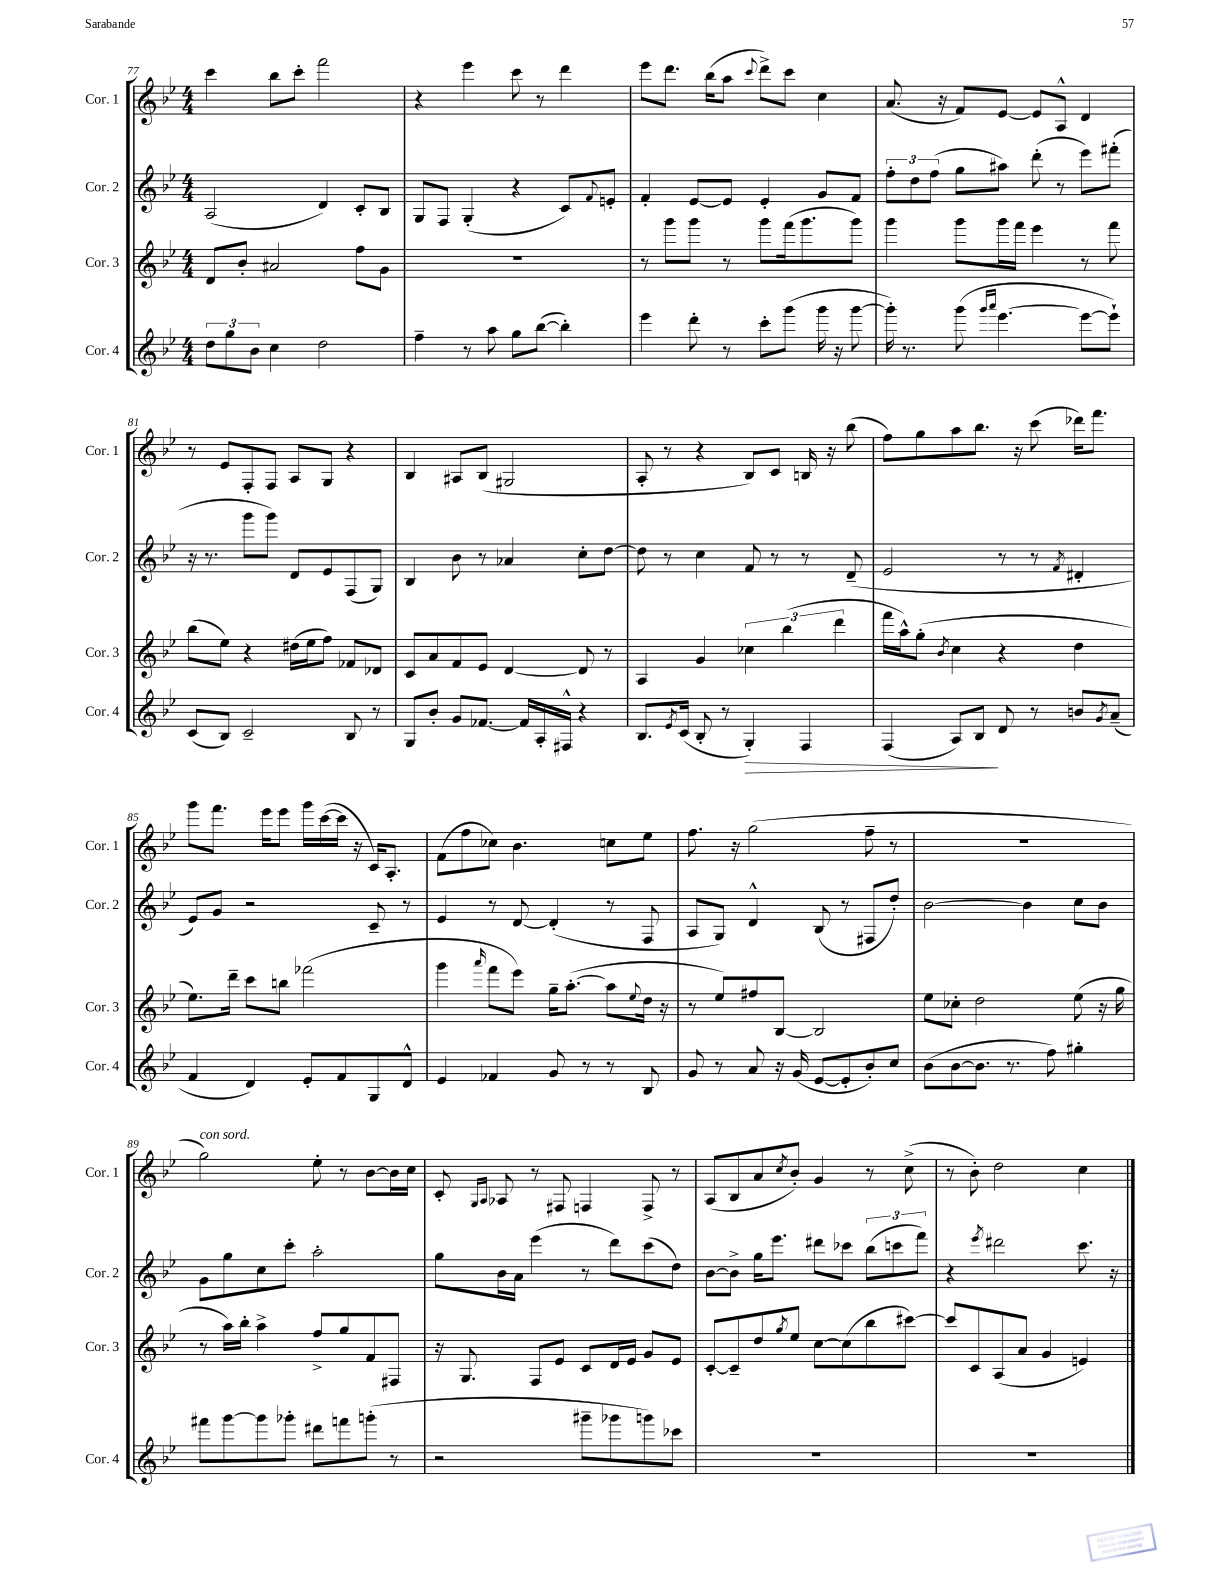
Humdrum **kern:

**kern	**kern	**kern	**kern
*staff4	*staff3	*staff2	*staff1
*clefG2	*clefG2	*clefG2	*clefG2
*k[b-e-]	*k[b-e-]	*k[b-e-]	*k[b-e-]
*M4/4	*M4/4	*M4/4	*M4/4
12dd\L	8d/L	(2A/	4ccc\
12gg\	.	.	.
.	8b-'/J	.	.
12b-\J	.	.	.
4cc\	2a#/	.	8bb-\L
.	.	.	8ccc'\J
2dd\	.	4d/)	2fff\
.	8ff\L	8c'/L	.
.	8g\J	8B-/J	.
=	=	=	=
4ff~\	1r	8G/L	4r
.	.	8F/J	.
8r	.	(4G'/	4eee-\
8aa\	.	.	.
8gg\L	.	4r	8ccc\
([8bb-\J	.	.	8r
4bb-'\])	.	8c/L)	4ddd\
.	.	8qqf/	.
.	.	8e'/J	.
=	=	=	=
4eee-\	8r	4f'/	8eee-\L
.	8ggg\L	.	8.ddd\J
8ddd'\	8ggg\J	[8e-/L	.
.	.	.	(16bb-\LK
8r	8r	8e-/]J	8aa\J
.	.	.	8qqccc/
8ccc'\L	8ggg\L	4e-'/	8ddd^\L)
(8ggg\J	(16fff\k	.	8ccc\J
.	8.ggg\	.	.
16ggg\	.	8g/L	4cc\
16r	.	.	.
[8ggg\	8ggg\J)	8f/J	.
=	=	=	=
16ggg'\])	4ggg\	12ff'\L	(8.a/
8.r	.	.	.
.	.	12dd\	.
.	.	(12ff\J	.
.	.	.	16r
(8ggg\	8ggg\L	8gg\L	8f/L)
16qqggg/LL	.	.	.
16qqaaa/JJ	.	.	.
[4.eee-\	16ggg\L	8aa#\J)	[8e-/J
.	16fff\JJ	.	.
.	4eee-\	(8ddd'\	8e-/]L
.	.	8r	8A^^/J
8eee-\_L	8r	8eee-\L)	4d/
8eee-`\]J)	8fff\	(8fff#'\J	.
=	=	=	=
(8c/L	(8bb-\L	16r	8r
.	.	8.r	.
8B-/J)	8ee-\J)	.	8e-/L
2c~/	4r	8ggg\L	8F'/
.	.	8ggg\J)	8F/J
.	(16dd#\LL	8d/L	8A/L
.	16ee-\J	.	.
.	8ff\J)	8e-/	8G/J
8B-/	8f-/L	(8F/	4r
8r	8d-/J	8G/J)	.
=	=	=	=
8G/L	8c/L	4B-/	4B-/
8b-'/J	8a/	.	.
8g/L	8f/	8b-\	8A#/L
[8.f-/J	8e-/J	8r	(8B-/J
.	[4d/	4a-/	2G#/
16f-/]LL	.	.	.
16A'/	.	.	.
16F#^^/JJ	.	.	.
4r	8d/]	8cc'\L	.
.	8r	[8dd\J	.
=	=	=	=
8.B-/L	4A/	8dd\]	8A'/
.	.	8r	8r
8qe-/	.	.	.
(16c/Jk	.	.	.
8B-'/	4g/	4cc\	4r
8r	.	.	.
4G'/)	6cc-\	8f/	8B-/L)
.	.	8r	8c/J
.	(6bb-\	.	.
4F/	.	8r	16B/
.	.	.	16r
.	6ddd\	.	.
.	.	(8d~/	(8bb-\
=	=	=	=
(4F/	16fff\LL	2e-/	8ff\L)
.	16aa^^\J)	.	.
.	(8gg'\J	.	8gg\
.	8qb-/	.	.
8A/L)	4cc\	.	8aa\
8B-/J	.	.	8.bb-\J
8d/	4r	8r	.
.	.	.	16r
8r	.	8r	(8ccc\
.	.	8qf/	.
8b/L	4dd\	4d#'/	16ddd-\LK)
.	.	.	8.fff\J
8qg/	.	.	.
(8a~/J	.	.	.
=	=	=	=
4f/	8.ee-\L)	8e-/L)	8ggg\L
.	.	8g/J	8.fff\J
.	16ddd~\Jk	.	.
4d/)	8ccc\L	2r	.
.	.	.	16eee-\LK
.	8bb\J	.	8eee-\J
8e-'/L	(2fff-\	.	16ggg\LL
.	.	.	([16ccc\
8f/	.	.	16ccc\]JJ
.	.	.	16r
8G/	.	8c~/	16c/LK)
.	.	.	8.A'/J
8d^^/J	.	8r	.
=	=	=	=
4e-/	4ggg\	4e-/	(8f\L
.	.	.	8ff\
.	16qqaaa/	.	.
4f-/	8fff\L	8r	8cc-\J)
.	8eee-\J)	[8d/	4.b-\
8g/	16gg~\LK	(4d'/]	.
.	([8.aa'\J	.	.
8r	.	.	.
8r	8aa\]L	8r	8cc\L
.	8qqee-/	.	.
8B-/	16dd\Jk	8F/	8ee-\J
.	16r	.	.
=	=	=	=
8g/	8r	8A/L	8.ff\
8r	8ee-/L)	8G/J)	.
.	.	.	16r
8a/	8ff#/	4d^^/	(2gg\
16r	[8B-/J	.	.
(16g/	.	.	.
[8e-/L	2B-/]	(8B-/	.
8e-'/]	.	8r	.
8b-'/)	.	8F#/L	8ff~\
8cc/J	.	8dd'/J)	8r
=	=	=	=
(8b-\L	8ee-\L	[2b-\	1r
[8b-\	8cc-'\J	.	.
8.b-\]J	2dd\	.	.
8.r	.	.	.
.	.	4b-\]	.
8ff\)	.	.	.
4gg#'\	(8ee-\	8cc\L	.
.	16r	8b-\J	.
.	16gg\	.	.
=	=	=	=
8fff#\L	8r	8g\L	2gg\)
[8ggg\	16aa\LL)	8gg\	.
.	16bb-'\JJ	.	.
8ggg\]	4aa^\	8cc\	.
8ggg-'\J	.	8ccc'\J	.
8ddd#\L	8ff^/L	2aa'\	8ee-'\
8fff\	8gg/	.	8r
(8ggg'\J	8f/	.	[8b-\L
8r	8F#/J	.	16b-\]L
.	.	.	16cc\JJ
=	=	=	=
2r	16r	8gg\L	8c'/
.	8.G/	.	.
.	.	.	16qqG/LL
.	.	.	16qqA/JJ
.	.	16b-\L	8A-/
.	.	16a\JJ	.
.	8F/L	(4eee-\	8r
.	8e-/J	.	8F#/
8ggg#~\L	8c/L	8r	4F/
8ggg-\	16d/L	8ddd\L)	.
.	16e-/JJ	.	.
8ggg\)	8g/L	(8ccc\	8F^/
8ccc-\J	8e-/J	8dd\J)	8r
=	=	=	=
1r	[8c'/L	[8b-\L	(8A/L
.	8c~/]	8b-^\]J	8B-/
.	8dd/	16gg\LK	8a/
.	.	8.eee-\J	.
.	8qgg/	.	8qcc/
.	8ee-/J	.	8b-'/J)
.	[8cc\L	8ddd#\L	4g/
.	(8cc\]	8ccc-\J	.
.	8bb-\	(12bb-\L	8r
.	.	12ccc\	.
.	[8ccc#\J)	.	(8cc^\
.	.	12fff\J)	.
=	=	=	=
1r	8ccc#/]L	4r	8r
.	8c/	.	8b-'\)
.	.	8qeee-/	.
.	(8A/	2ddd#\	2dd\
.	8a/J	.	.
.	4g/	.	.
.	4e/)	8.ccc\	4cc\
.	.	16r	.
==	==	==	==
*-	*-	*-	*-
